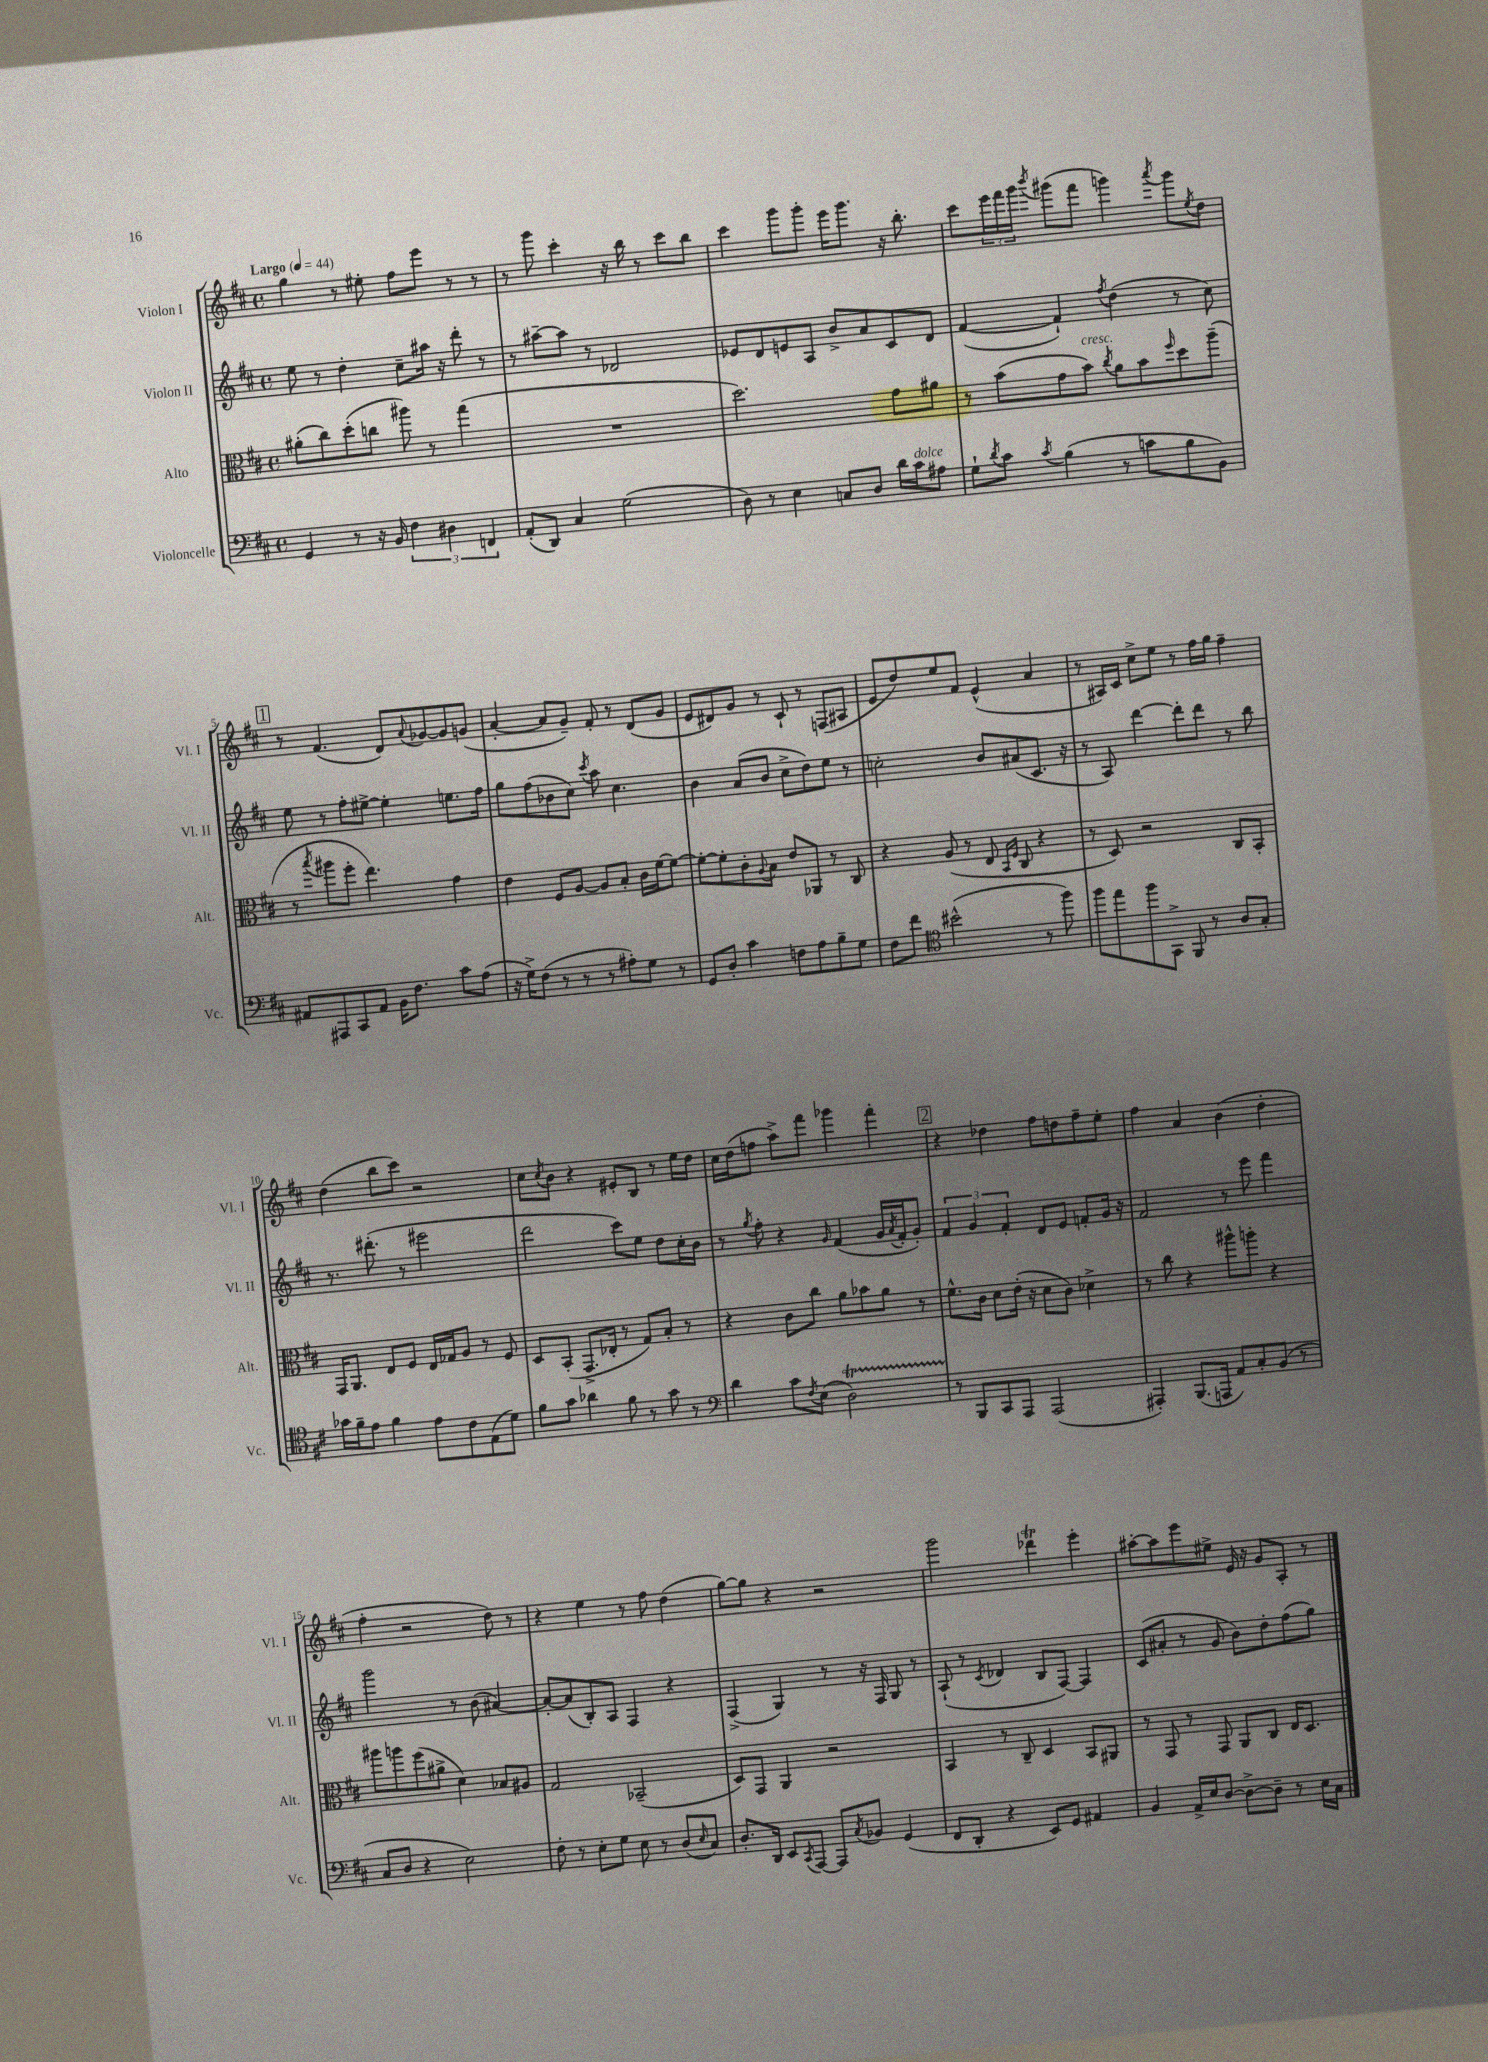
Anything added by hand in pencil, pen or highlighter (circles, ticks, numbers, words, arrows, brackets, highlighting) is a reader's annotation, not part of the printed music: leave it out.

**kern	**kern	**kern	**kern
*part4	*part3	*part2	*part1
*staff4	*staff3	*staff2	*staff1
*I"Violoncelle	*I"Alto	*I"Violon II	*I"Violon I
*I'Vc.	*I'Alt.	*I'Vl. II	*I'Vl. I
*clefF4	*clefC3	*clefG2	*clefG2
*k[f#c#]	*k[f#c#]	*k[f#c#]	*k[f#c#]
*M4/4	*M4/4	*M4/4	*M4/4
*met(c)	*met(c)	*met(c)	*met(c)
*MM44	*MM44	*MM44	*MM44
=1	=1	=1	=1
!	!	!	!LO:TX:a:B:t=Largo
4GG/	(8a#X'\L	8ee\	4gg\
.	8cc#\)	8r	.
8r	(8dd'\	4dd'\	8r
16r	8ccn\J	.	8ee#X'\
16BB/	.	.	.
6F#\	8aa#X\)	8cc#~\L	8ff#\L
.	8r	16aa#X\Jk	8eee\J
6D#X\	.	.	.
.	.	16r	.
.	(4gg\	8ddd'\	8r
6FFn/	.	.	.
.	.	8r	8r
=2	=2	=2	=2
(8AA'/L	1r	8r	8r
8DD/J)	.	[8aa#X~\L	8ggg\
4C#/	.	8aa#\J]	4ccc#'\
.	.	8r	.
(2G\	.	2d-X/	16r
.	.	.	16bb\
.	.	.	8r
.	.	.	8ccc#\L
.	.	.	8bb\J
=3	=3	=3	=3
8D\)	2.dd\)	8e-X/L	4ccc#\
8r	.	8d/	.
4E\	.	8en/	8ggg\L
.	.	8A/J	8ggg'\J
8Cn/L	.	8b^/L	16eee\KL
.	.	.	8.ggg\J
8D/J	.	8a/	.
16d\LL	8g\L	8c#/	16r
!LO:TX:a:i:t=dolce	!	!	!
16c#\J	.	.	8.bb'\
8A#X\J	8a#X\J	8d/J	.
=4	=4	=4	=4
8G`\L	8r	([4f#/	8ccc#\L
8qd/	.	.	.
8c#\J	(8b\L	.	24eee\L
.	.	.	24fff#\
.	.	.	24ggg\JJ
8qc#/	.	.	8qbbb/
(4B\	8g\	4f#`/])	(8ggg#X\L
!	!LO:TX:a:i:t=cresc.	!	!
.	8b\J)	.	8fff#\J
.	8qcc#/	8qff#/	.
8r	8a\L	(4dd\	4gggn\)
8cn\L	8b\	.	.
.	16qqff#/	.	8qaaa/
8B\	8dd\	8r	8ggg\L
.	.	.	8qee/
8BB\J)	(8aa~\J	8cc#\)	8dd\J
!!LO:LB:g=z
!!LO:REH:place=s1:t=1
=5	=5	=5	=5
8AA#X/L	8r	8ee\	8r
.	8qbb/	.	.
8AAA#X/	8aa#X\L	8r	(4.f#/
8CC#/	8ff#'\J	8ff#'\L	.
8AA#/J	4.ee\)	[8ee#X^\J	.
16BB\KL	.	4ee#'\]	8d/L)
8.F#\J	.	.	.
.	.	.	8qqa/
.	.	.	[8g-X/
8c#\L	4g\	8.een\L	8g-/]
(8A\J	.	.	(8gn/J
.	.	16ff#\Jk	.
=6	=6	=6	=6
16r	4e\	8gg\L	[4a'/
16G^\KL)	.	.	.
(8F#\J	.	(8ff#\	.
8r	8F#/L	8b-X\	8a/L]
8r	[8A/J	8cc#\J)	8g~/J)
.	.	8qccc#/	.
8r	8A/L]	8aa\	8f#'/
8A#X'\L)	8B'/J	4.cc#\	8r
8G\J	16c#\LL	.	(8d/L
.	[16f#\J	.	.
8r	8f#\J_	.	8g/J
=7	=7	=7	=7
8GG/L	8f#'\L_	4b\	8e/L
8D'/J	8f#'\]	.	8d#X/)
4c#\	8c#'\	(8a/L	8g/J
.	8qqA/	.	.
.	8B\J	8b/J	8r
8Fn\L	8e/L	8cc#^\L	8c#`/
8A\	8AA-X/J	8dd\)	8r
8B~\	8r	8ee\J	(8Fn/L
8G\J	8C#/	8r	8A#X/J
=8	=8	=8	=8
8F#\L	4r	2ccn'\	8e/L
8f#\J	.	.	8dd/)
*clefC4	*	*	*
(2b#X^^\	(8A/	.	8ee/
.	8r	.	8f#/J
.	8E/	8b/L	(4e^^/
.	16qqBB/LL	.	.
.	16qqF#/JJ	.	.
.	8C#/	(8a#X/	.
8r	4r	8.c#/J	4a/
8ff#\)	.	.	.
.	.	16r	.
=9	=9	=9	=9
8ff#\L	8r	8r	8r
8ee\	8D/)	8A/)	16A#X/LL)
.	.	.	16c#/JJ
8ff#\	2r	[4ddd\	8cc#^\L
8GG^\J	.	.	8ee\J
8FF#/	.	8ddd'\L]	8r
8r	.	8ddd\J	16ff#\LL
.	.	.	16gg\JJ
8A/L	8C#/L	8r	4ff#~\
8G'/J	8BB'/J	8bb\	.
!!LO:LB:g=z
=10	=10	=10	=10
16g-X\LL	16GG/KL	8.r	(4dd\
16f#~\J	8.AA/J	.	.
8e\J	.	.	.
.	.	(8.ddd#X'\	.
4f#\	8E/L	.	8bb\L
.	8F#/J	8r	8ccc#\J)
8e\L	16E/LL	2eee#X\	2r
.	16G-X/J	.	.
8c#\	8A/J	.	.
(8E\	8r	.	.
8d\J)	8F#/	.	.
=11	=11	=11	=11
8f#\L	8D/L	2ddd\	8cc#\L
.	.	.	8qcc#/
8g\J	(8BB'/J	.	8b\J
4a-X\	8.GG^/L	.	4r
.	16E-X'/Jk	.	.
8f#\	8r	8ccc#\L)	8e#X'/L
8r	8G/L)	8ee\J	8B/J
8g\	8B'/J	8dd\L	8r
8r	8r	16cc#'\L	16ee\LL
.	.	16b\JJ	16dd\JJ
=12	=12	=12	=12
*clefF4	*	*	*
4d\	4r	8r	16cc#\LL
.	.	.	(16dd\J
.	.	8qgg/	.
.	.	8ff#'\	8ffn\J
8c#\L	8c#\L	4r	8aa^\L)
8qF#/	.	.	.
(8E\J	8cc#\J	.	8fff#\J
.	.	16qqg/	.
2DT\)	8a\L	(4f#/	4ggg-X\
.	8b-X\	.	.
.	8a\J	16g/LL	4fff#'\
.	.	8qa/	.
.	.	16f#'/J	.
.	8r	8g'/J)	.
!!LO:REH:place=s1:t=2
=13	=13	=13	=13
8r	8.f#^^\L	6f#/	4r
8BBB/L	.	.	.
.	.	6g/	.
.	16c#\Jk	.	.
8CC#/	8d\L	.	4dd-X\
.	.	6f#'/	.
8AAA/J	(16e'\Jk	.	.
.	16r	.	.
(2AAA/	8d\L	8d/L	8ff#\L
.	8c#\J)	8e/J	8ddn\
.	4d-X^\	8fn'/L	8ff#~\
.	.	16g/Jk	8ee'\J
.	.	16r	.
=14	=14	=14	=14
4AAA#X'/)	8r	2f#/	4ff#\
.	8cc#\	.	.
(8.BBB/L	4r	.	4a/
16AAAn/Jk	.	.	.
8AA/L)	8aa#X^^\L	8r	(4b\
8C#'/	8aan'\J	8eee\	.
(8BB/J	4r	4fff#\	4dd'\
8r	.	.	.
!!LO:LB:g=z
=15	=15	=15	=15
8C#/L	8aa#X\L	2ggg\	4ff#'\
8D/J	8aan\	.	.
4r	(8ff#\	.	2r
.	8a#X^\J	.	.
2E\)	4d\)	8r	.
.	.	(8b\	.
.	8B-X/L	[4a#X/)	8dd\)
.	8A#X/J	.	8r
=16	=16	=16	=16
8F#'\	2G/	8a#'/L_	4r
8r	.	(8a#/]	.
8E'\L	.	8B'/)	4ee\
8G\J	.	8A/J	.
8E\	(2BB-X~/	4F#/	8r
8r	.	.	8ff#\
(8D/L	.	4r	(4dd\
16qqE/	.	.	.
8C#/J)	.	.	.
=17	=17	=17	=17
8.D'/L	8D/L)	(4F#^/	[8gg\L)
.	8GG/J	.	8gg\J]
16DD/Jk	.	.	.
8EE/L	4AA/	4G/)	4r
8qCC#/	.	.	.
[8AAA/J	.	.	.
8AAA/L]	2r	8r	2r
8qC#/	.	.	.
8BB-X/J	.	16r	.
.	.	16F#/	.
(4GG/	.	8G/	.
.	.	8r	.
=18	=18	=18	=18
8FF#/L	4BB/	(8A`/	2ggg\
8DD'/J	.	8r	.
.	.	8qc#/	.
4r	8r	4d-X/	.
.	8C#~/	.	.
8EE/L)	4D/	8B/L	4ddd-XT\
8GG/J	.	[8F#/J)	.
4AA#X/	8BB/L	4F#/]	4eee'\
.	8AA#X/J	.	.
=19	=19	=19	=19
4BB/	8r	(8c#/L	[8aa#X'\L
.	8GG/	8a#X'/J	8aa#\]
16AA^/LL	8r	8r	8eee\
16E/J	.	.	.
[8D/J	8GG/	8g/	8ee#X^\J
8D^\L_	8AA/L	8b\L)	16e/
.	.	.	16r
8D~\J]	8C#/J	8dd'\	8g/L
8r	16E/KL	(8ff#\	8A'/J
.	8.D/J	.	.
16E\LL	.	8gg\J)	8r
16C#\JJ	.	.	.
==	==	==	==
*-	*-	*-	*-
